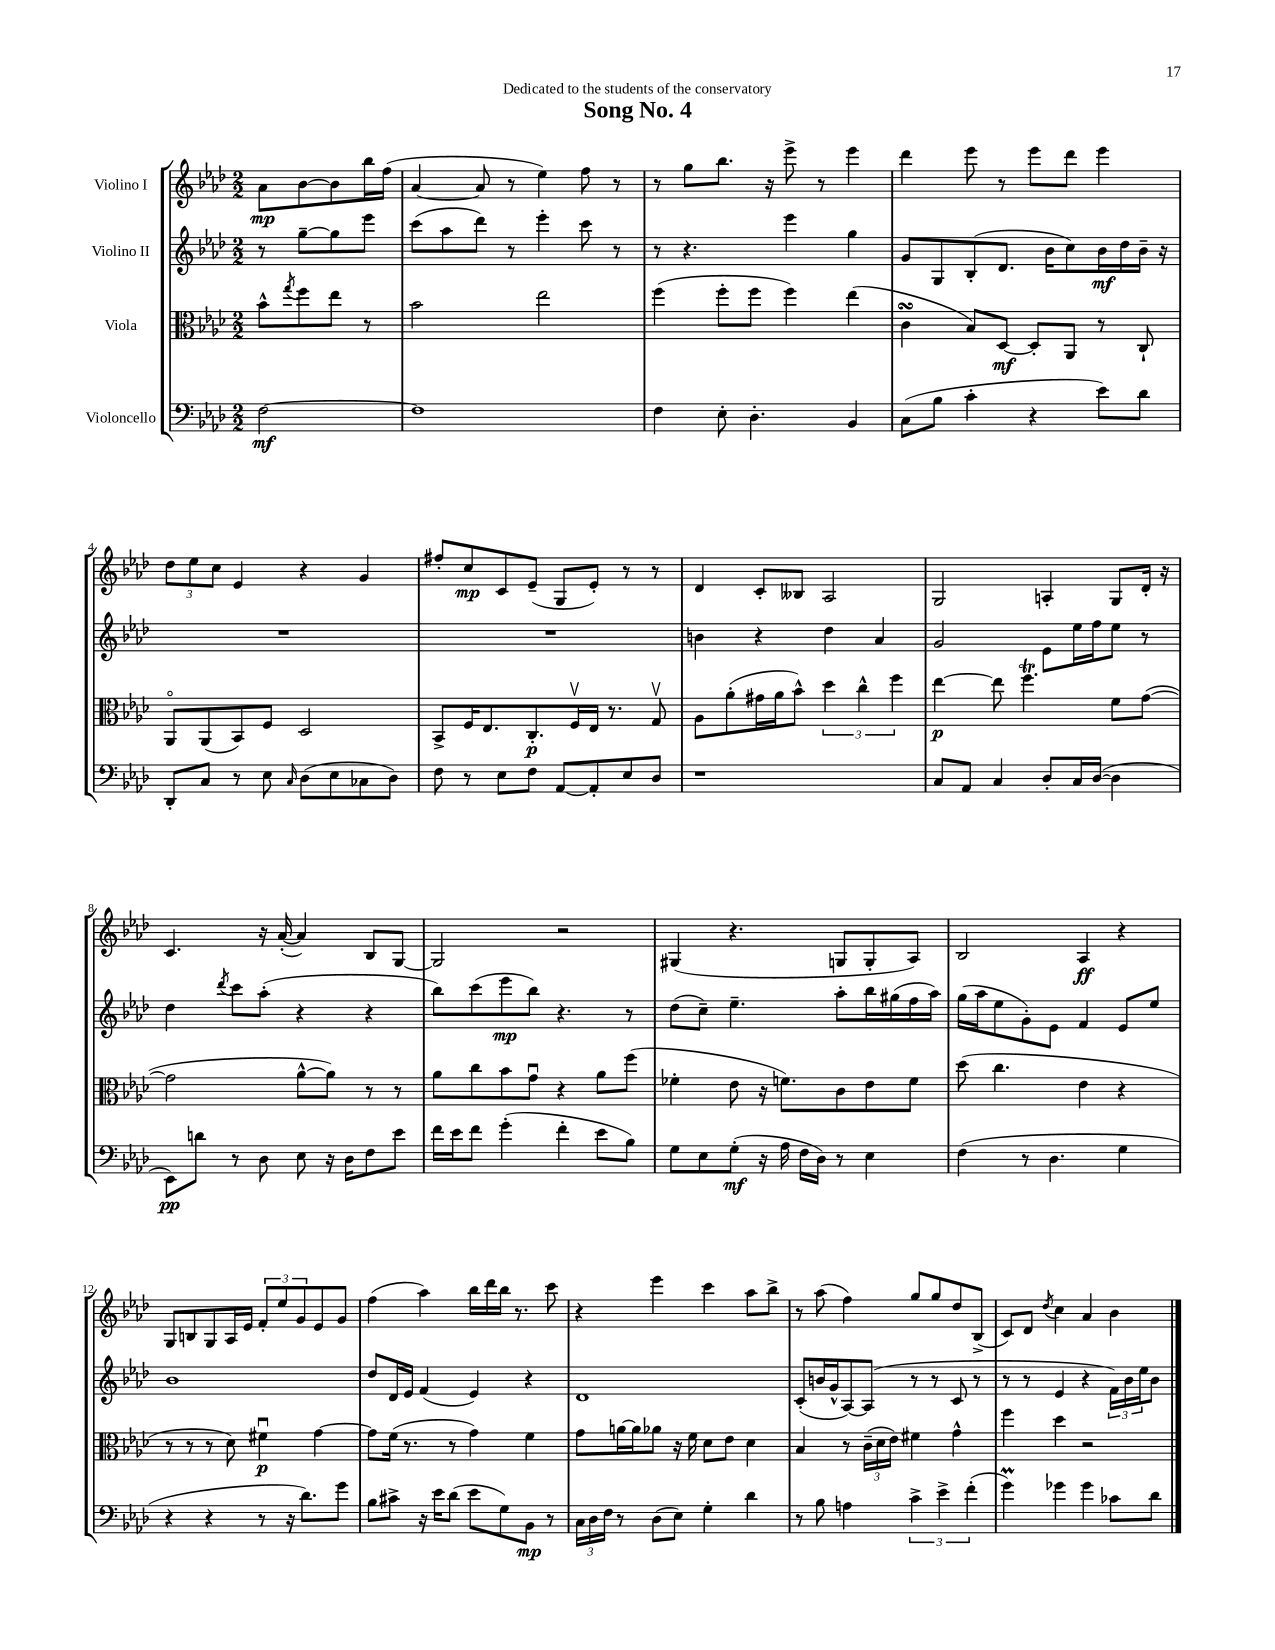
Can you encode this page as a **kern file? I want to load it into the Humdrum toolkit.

**kern	**dynam	**kern	**dynam	**kern	**dynam	**kern	**dynam
*part4	*part4	*part3	*part3	*part2	*part2	*part1	*part1
*staff4	*staff4	*staff3	*staff3	*staff2	*staff2	*staff1	*staff1
*I"Violoncello	*	*I"Viola	*	*I"Violino II	*	*I"Violino I	*
*clefF4	*	*clefC3	*	*clefG2	*	*clefG2	*
*k[b-e-a-d-]	*	*k[b-e-a-d-]	*	*k[b-e-a-d-]	*	*k[b-e-a-d-]	*
*M2/2	*	*M2/2	*	*M2/2	*	*M2/2	*
=	=	=	=	=	=	=	=
[2F\	mf	8b-^^\L	.	8r	.	8a-\L	mp
.	.	8qgg/	.	.	.	.	.
.	.	8ff\	.	[8gg~\L	.	[8b-\	.
.	.	8ee-\J	.	8gg\]	.	8b-\]	.
.	.	8r	.	8eee-\J	.	16bb-\L	.
.	.	.	.	.	.	(16ff\JJ	.
=1	=1	=1	=1	=1	=1	=1	=1
1F]	.	2b-\	.	(8ccc\L	.	[4a-/	.
.	.	.	.	8aa-\	.	.	.
.	.	.	.	8ddd-\J)	.	8a-/]	.
.	.	.	.	8r	.	8r	.
.	.	2ee-\	.	4eee-'\	.	4ee-\)	.
.	.	.	.	8ccc\	.	8ff\	.
.	.	.	.	8r	.	8r	.
=2	=2	=2	=2	=2	=2	=2	=2
4F\	.	(4ff\	.	8r	.	8r	.
.	.	.	.	4.r	.	8gg\L	.
8E-'\	.	8ff'\L	.	.	.	8.bb-\J	.
4.D-'\	.	8ff\J	.	.	.	.	.
.	.	.	.	.	.	16r	.
.	.	4ff\)	.	4eee-\	.	8eee-^\	.
.	.	.	.	.	.	8r	.
4BB-/	.	(4ee-\	.	4gg\	.	4eee-\	.
=3	=3	=3	=3	=3	=3	=3	=3
(8C\L	.	4csSsS\	.	8g/L	.	4ddd-\	.
8B-\J	.	.	.	8G/	.	.	.
4c'\	.	8B-/L)	.	(8B-'/	.	8eee-\	.
.	.	[8D-/J	mf	8.d-/J	.	8r	.
4r	.	8D-'/L]	.	.	.	8eee-\L	.
.	.	.	.	16b-\KL	.	.	.
.	.	8AA-/J	.	8cc\)	.	8ddd-\J	.
8e-\L)	.	8r	.	16b-\L	mf	4eee-\	.
.	.	.	.	16dd-\	.	.	.
8d-\J	.	8C`/	.	16b-~\JJ	.	.	.
.	.	.	.	16r	.	.	.
!!LO:LB:g=z
=4	=4	=4	=4	=4	=4	=4	=4
8DD-'/L	.	8AA-/L	.	1r	.	12dd-\L	.
.	.	.	.	.	.	12ee-\	.
8C/J	.	(8AA-/	.	.	.	.	.
.	.	.	.	.	.	12cc\J	.
8r	.	8BB-/)	.	.	.	4e-/	.
8E-\	.	8F/J	.	.	.	.	.
16qqC/	.	.	.	.	.	.	.
(8D-\L	.	2D-/	.	.	.	4r	.
8E-\	.	.	.	.	.	.	.
8C-X\	.	.	.	.	.	4g/	.
8D-\J)	.	.	.	.	.	.	.
=5	=5	=5	=5	=5	=5	=5	=5
8F\	.	8BB-^/L	.	1r	.	8ff#X'/L	.
8r	.	16F/K	.	.	.	8cc/	mp
.	.	8.E-/	.	.	.	.	.
8E-\L	.	.	.	.	.	8c/	.
8F\J	.	8.C'/	p	.	.	(8e-~/J	.
[8AA-/L	.	.	.	.	.	8G/L	.
.	.	16Fv/L	.	.	.	.	.
8AA-'/]	.	16E-/JJ	.	.	.	8e-'/J)	.
.	.	8.r	.	.	.	.	.
8E-/	.	.	.	.	.	8r	.
8D-/J	.	8Gv/	.	.	.	8r	.
=6	=6	=6	=6	=6	=6	=6	=6
1r	.	8A-\L	.	4bn\	.	4d-/	.
.	.	(8a-'\	.	.	.	.	.
.	.	16g#X\L	.	4r	.	8c'/L	.
.	.	16a-\J	.	.	.	.	.
.	.	8b-^^\J)	.	.	.	8B--X/J	.
.	.	6dd-\	.	4dd-\	.	2A-/	.
.	.	6cc^^\	.	.	.	.	.
.	.	.	.	4a-/	.	.	.
.	.	6ff\	.	.	.	.	.
=7	=7	=7	=7	=7	=7	=7	=7
8C/L	.	[4ee-\	p	2g/	.	2G/	.
8AA-/J	.	.	.	.	.	.	.
4C/	.	8ee-\]	.	.	.	.	.
.	.	4.ffT\	.	.	.	.	.
8D-'/L	.	.	.	8e-\L	.	4An'/	.
16C/L	.	.	.	16ee-\L	.	.	.
([16D-/JJ	.	.	.	16ff\J	.	.	.
4D-\]	.	8f\L	.	8ee-\J	.	8G/L	.
.	.	([8g\J	.	8r	.	16d-'/Jk	.
.	.	.	.	.	.	16r	.
!!LO:LB:g=z
=8	=8	=8	=8	=8	=8	=8	=8
8EE-\L)	pp	2g\]	.	4dd-\	.	4.c/	.
8dn\J	.	.	.	.	.	.	.
.	.	.	.	8qddd-/	.	.	.
8r	.	.	.	8ccc\L	.	.	.
8D-\	.	.	.	(8aa-'\J	.	16r	.
.	.	.	.	.	.	([16a-'/	.
8E-\	.	[8a-^^\L	.	4r	.	4a-/])	.
16r	.	8a-\J])	.	.	.	.	.
16D-\KL	.	.	.	.	.	.	.
8F\	.	8r	.	4r	.	8B-/L	.
8e-\J	.	8r	.	.	.	[8G/J	.
=9	=9	=9	=9	=9	=9	=9	=9
16f\LL	.	8a-\L	.	8bb-\L)	.	2G/]	.
16e-\J	.	.	.	.	.	.	.
8f\J	.	8cc\	.	(8ccc\	.	.	.
(4g'\	.	8b-\	.	8eee-\	mp	.	.
.	.	8gu\J	.	8bb-\J)	.	.	.
4f'\	.	4r	.	4.r	.	2r	.
8e-\L	.	8a-\L	.	.	.	.	.
8B-\J)	.	(8ff\J	.	8r	.	.	.
=10	=10	=10	=10	=10	=10	=10	=10
8G\L	.	4f-X'\	.	(8dd-\L	.	(4G#X/	.
8E-\	.	.	.	8cc~\J)	.	.	.
(8G'\J	mf	8e-\	.	4.ee-~\	.	4.r	.
16r	.	16r	.	.	.	.	.
16A-\	.	8.fn\L)	.	.	.	.	.
16F\LL	.	.	.	.	.	.	.
16D-\JJ)	.	.	.	.	.	.	.
8r	.	8c\	.	8aa-'\L	.	8Gn/L	.
4E-\	.	8e-\	.	16bb-\L	.	8G'/	.
.	.	.	.	(16gg#X\	.	.	.
.	.	8f\J	.	16ff\	.	8A-/J)	.
.	.	.	.	16aa-\JJ)	.	.	.
=11	=11	=11	=11	=11	=11	=11	=11
(4F\	.	(8dd-\	.	(16gg\LL	.	2B-/	.
.	.	.	.	16aa-\J	.	.	.
.	.	4.cc\	.	8ee-\	.	.	.
8r	.	.	.	8g'\)	.	.	.
4.D-\	.	.	.	8e-\J	.	.	.
.	.	4e-\	.	4f/	.	4A-/	ff
4G\	.	4r	.	8e-/L	.	4r	.
.	.	.	.	8ee-/J	.	.	.
!!LO:LB:g=z
=12	=12	=12	=12	=12	=12	=12	=12
4r	.	8r	.	1b-	.	8G/L	.
.	.	8r	.	.	.	8Bn/	.
4r	.	8r	.	.	.	8G/	.
.	.	8d-\)	.	.	.	16A-/L	.
.	.	.	.	.	.	16e-/JJ	.
8r	.	4f#Xu\	p	.	.	12f'/L	.
.	.	.	.	.	.	12ee-/	.
16r	.	.	.	.	.	.	.
.	.	.	.	.	.	12g/	.
8.d-\L)	.	.	.	.	.	.	.
.	.	[4g\	.	.	.	8e-/	.
8g\J	.	.	.	.	.	8g/J	.
=13	=13	=13	=13	=13	=13	=13	=13
8B-\L	.	8g\L]	.	8dd-/L	.	(4ff\	.
8c#X^\J	.	(16f\Jk	.	16d-/L	.	.	.
.	.	8.r	.	16e-/JJ	.	.	.
16r	.	.	.	(4f/	.	4aa-\)	.
16e-\KL	.	.	.	.	.	.	.
(8d-\J	.	8r	.	.	.	.	.
8e-\L	.	4g\)	.	4e-/)	.	16bb-\LL	.
.	.	.	.	.	.	16ddd-\	.
8G\)	.	.	.	.	.	16bb-\JJ	.
.	.	.	.	.	.	8.r	.
8BB-\J	mp	4f\	.	4r	.	.	.
8r	.	.	.	.	.	8ccc\	.
=14	=14	=14	=14	=14	=14	=14	=14
24C\LL	.	8g\L	.	1d-	.	4r	.
24D-\	.	.	.	.	.	.	.
24F\JJ	.	.	.	.	.	.	.
8r	.	[16an\L	.	.	.	.	.
.	.	16a\J]	.	.	.	.	.
(8D-\L	.	8a-X\J	.	.	.	4eee-\	.
8E-\J)	.	16r	.	.	.	.	.
.	.	16f\	.	.	.	.	.
4G'\	.	8d-\L	.	.	.	4ccc\	.
.	.	8e-\J	.	.	.	.	.
4d-\	.	4d-\	.	.	.	8aa-\L	.
.	.	.	.	.	.	8bb-^\J	.
=15	=15	=15	=15	=15	=15	=15	=15
8r	.	4B-/	.	(8c'/L	.	8r	.
8B-\	.	.	.	16bn/L	.	(8aa-\	.
.	.	.	.	16g^^/J	.	.	.
4An\	.	8r	.	[8A-/)	.	4ff\)	.
.	.	(24c~\LL	.	(8A-/J]	.	.	.
.	.	24d-\	.	.	.	.	.
.	.	24e-\JJ)	.	.	.	.	.
6c^\	.	4f#X\	.	8r	.	8gg/L	.
.	.	.	.	8r	.	8gg/	.
6e-^\	.	.	.	.	.	.	.
.	.	4g^^\	.	8c/	.	8dd-/	.
(6f'\	.	.	.	.	.	.	.
.	.	.	.	8r	.	(8B-^/J	.
=16	=16	=16	=16	=16	=16	=16	=16
4gm\)	.	4ff\	.	8r	.	8c/L)	.
.	.	.	.	8r	.	8d-/J	.
.	.	.	.	.	.	8qdd-/	.
4g-X\	.	4dd-\	.	4e-/	.	4cc\	.
4g-\	.	2r	.	4r	.	4a-/	.
8c-X\L	.	.	.	24f\LL)	.	4b-\	.
.	.	.	.	24b-\	.	.	.
.	.	.	.	24ee-\J	.	.	.
8d-\J	.	.	.	8b-\J	.	.	.
==	==	==	==	==	==	==	==
*-	*-	*-	*-	*-	*-	*-	*-
